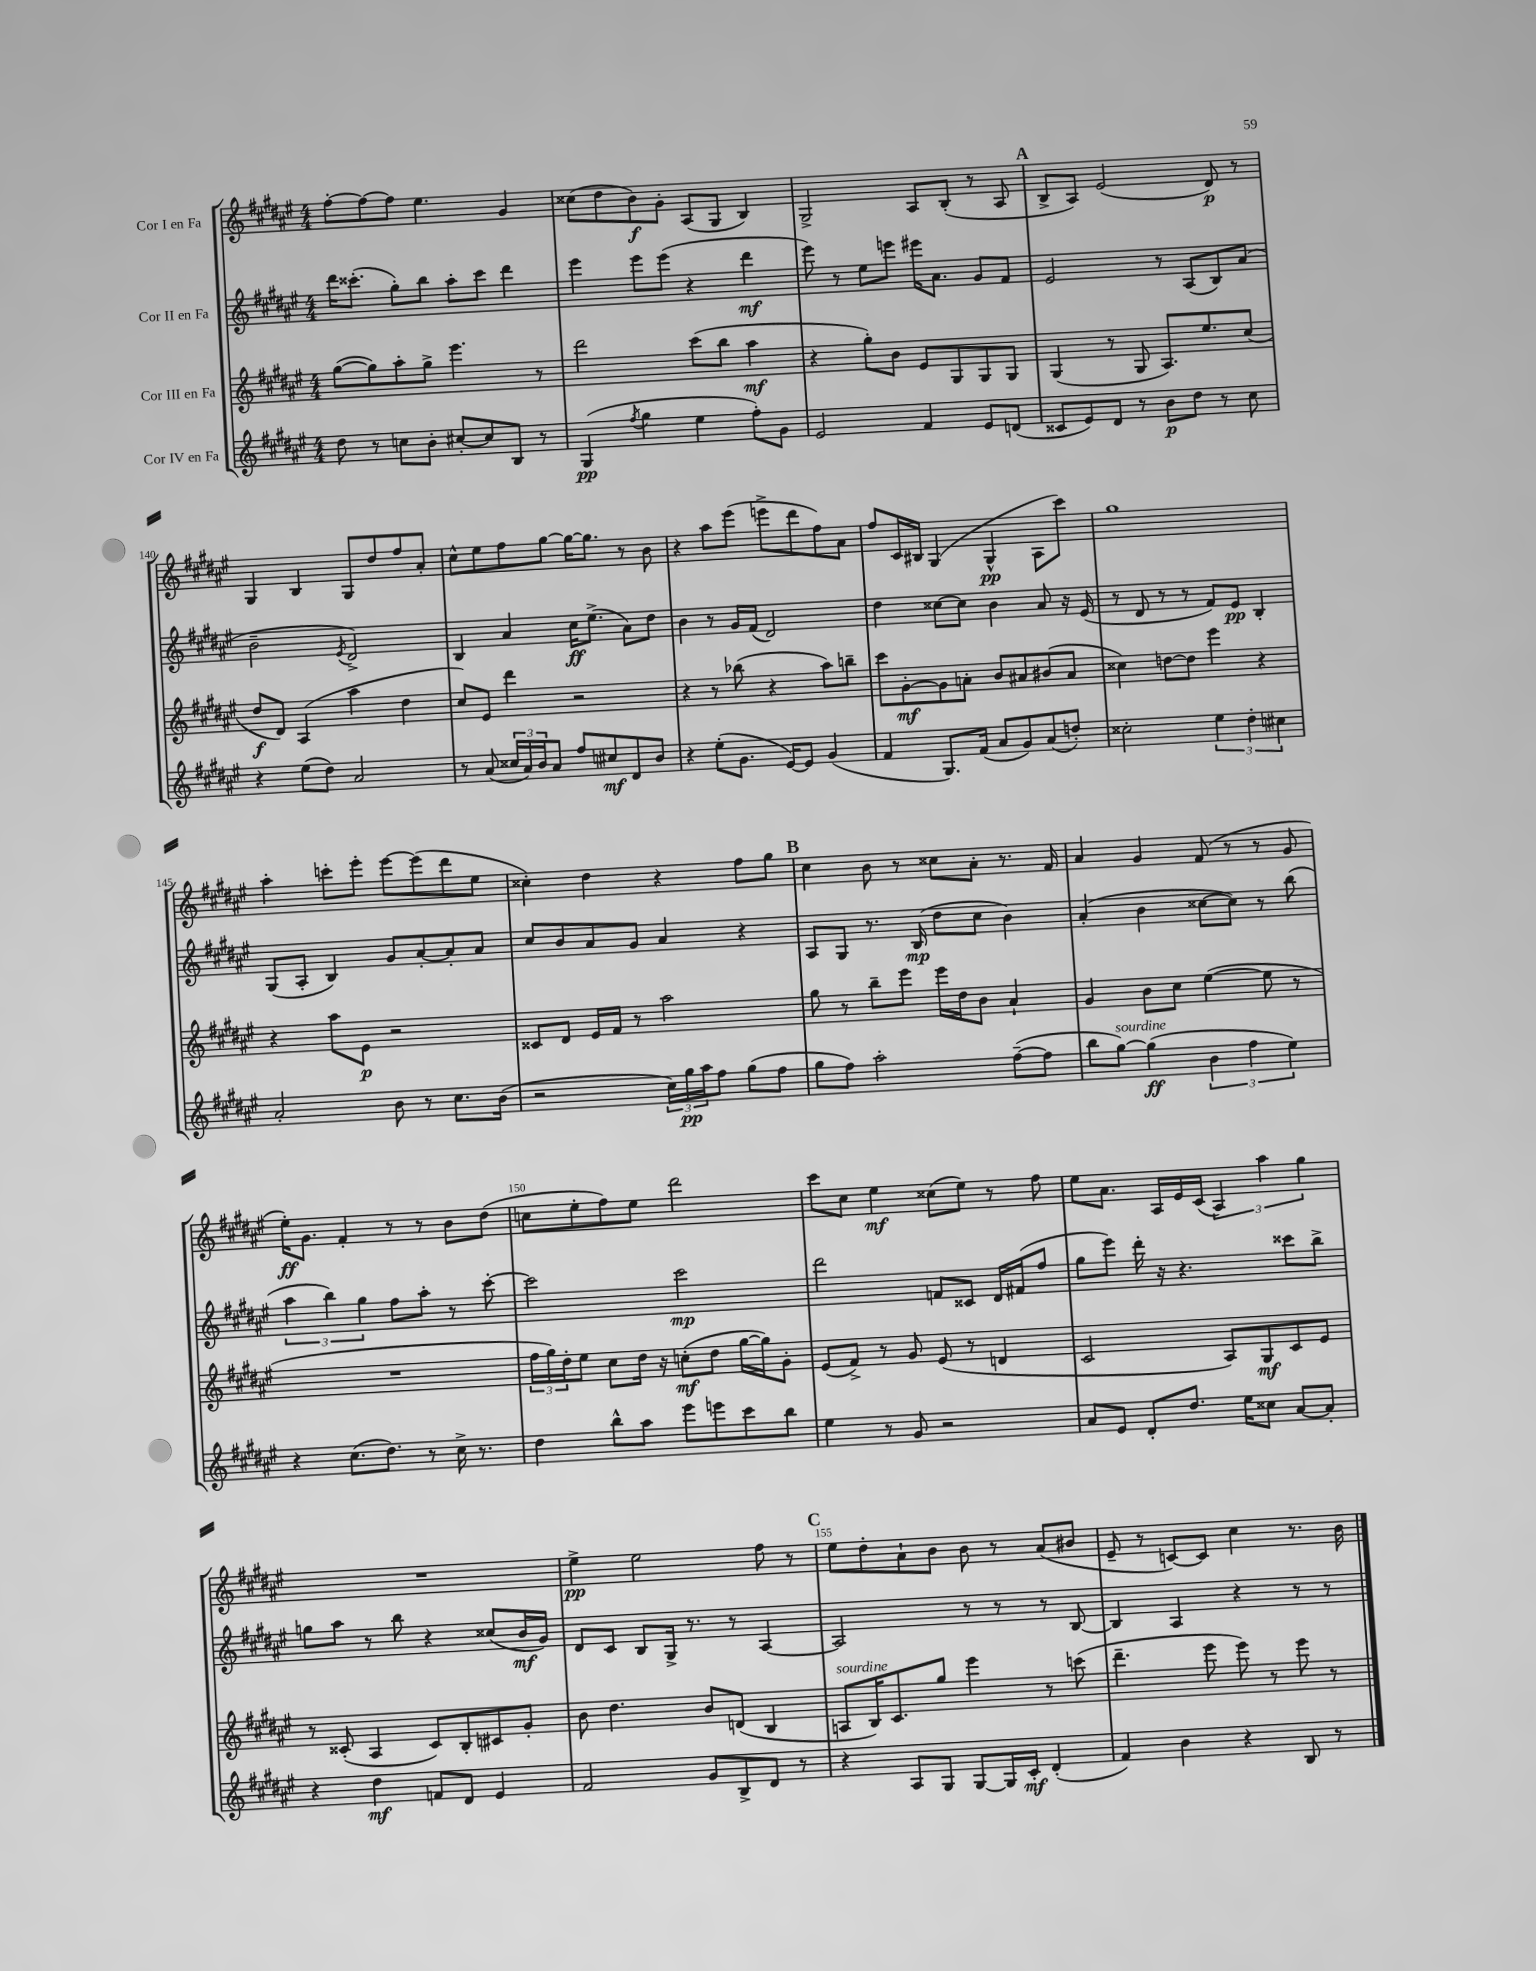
<<
\new StaffGroup <<
\new Staff = "s0" \with { instrumentName = "Cor I en Fa" } {
    \clef treble \key fis \major \numericTimeSignature \time 4/4
    fis''8~-. fis''8~ fis''8 eis''4. gis'4 |
    cisis''8( dis''8 b'8\f) gis'8-. ais8( gis8 b4) |
    gis2-> ais8 b8-.( r8 ais8 |
    \mark \markup { \bold "A" } b8-> ais8) eis'2( dis'8\p) r8 |
    gis4 b4 gis8 dis''8 fis''8 ais'8-. |
    cis''8-^ eis''8 fis''8 gis''8~ gis''16~ gis''8. r8 b'8 |
    r4 ais''8 eis'''8( e'''8-> dis'''8 fis''8) ais'8 |
    fis''8 cis'16 bis16 gis4( gis4-^\pp ais8 cis'''8) |
    gis''1 |
    ais''4-. c'''8-. eis'''8-. eis'''8~ eis'''8( dis'''8 eis''8 |
    cisis''4-.) dis''4 r4 fis''8 gis''8 |
    \mark \markup { \bold "B" } cis''4 b'8 r8 cisis''8 ais'8-. r8. fis'16 |
    ais'4 gis'4 fis'8( r8 r8 gis'8 |
    eis''16-.\ff) gis'8. fis'4-. r8 r8 b'8 dis''8( |
    c''8 eis''8-. fis''8) eis''8 dis'''2 |
    cis'''8 cis''8 eis''4\mf cisis''8( eis''8) r8 fis''8 |
    eis''8 ais'8. ais16 eis'16 cis'16( \tuplet 3/2 { ais4) ais''4 gis''4 } |
    R1 |
    eis''4->\pp eis''2 fis''8 r8 |
    \mark \markup { \bold "C" } eis''8 dis''8-. ais'8-! b'8 b'8 r8 ais'8( bis'8 |
    eis'8-- r8 c'8~) c'8 cis''4 r8. b'16 \bar "|." |
}
\new Staff = "s1" \with { instrumentName = "Cor II en Fa" } {
    \clef treble \key fis \major \numericTimeSignature \time 4/4
    dis'''16 cisis'''8.-.( gis''8-.) b''8 ais''8-. cisis'''8 dis'''4 |
    eis'''4 eis'''8 eis'''8( r4 dis'''4\mf |
    eis'''8) r8 eis''8 e'''8 eis'''16 ais'8. gis'8 fis'8 |
    \mark \markup { \bold "A" } eis'2 r8 ais8( b8) ais'8( |
    b'2-- \acciaccatura { eis'8 } dis'2->) |
    b4 ais'4 cis''16\ff eis''8.->( ais'8) dis''8 |
    b'4 r8 gis'16 fis'16( dis'2) |
    dis''4 cisis''8~ cisis''8 b'4 ais'8 r16 eis'16( |
    r8 dis'8 r8 r8 fis'8) eis'8\pp b4-. |
    gis8( ais8-. b4) gis'8 ais'8~-. ais'8-. ais'8 |
    cis''8 b'8 ais'8 gis'8 ais'4 r4 |
    \mark \markup { \bold "B" } ais8 gis8 r8. b16\mp( dis''8 cis''8 b'4) |
    ais'4-.( b'4 cisis''8~ cisis''8) r8 b''8( |
    \tuplet 3/2 { ais''4 b''4) gis''4 } fis''8 ais''8-. r8 cis'''8~-. |
    cis'''2 cis'''2\mp |
    dis'''2 f'8 cisis'8 dis'16 fis'16( fis''8 |
    gis''8 eis'''8) dis'''16-. r16 r4. cisis'''8 b''8-> |
    g''8 ais''8 r8 b''8 r4 cisis''8( b'16\mf gis'16) |
    dis'8 cis'8 b8 gis16-> r8. r8 ais4~ |
    \mark \markup { \bold "C" } ais2 r8 r8 r8 b8~ |
    b4 ais4 r4 r8 r8 \bar "|." |
}
\new Staff = "s2" \with { instrumentName = "Cor III en Fa" } {
    \clef treble \key fis \major \numericTimeSignature \time 4/4
    gis''8~( gis''8) ais''8-. gis''8-> eis'''4. r8 |
    dis'''2 cis'''8( b''8 ais''4\mf |
    r4 gis''8-.) b'8 eis'8 gis8 gis8 gis8 |
    \mark \markup { \bold "A" } gis4( r8 gis8 ais8.) eis''8. cis''8( |
    dis''8\f dis'8) ais4( ais''4 dis''4 |
    cis''8) eis'8 dis'''4 r2 |
    r4 r8 bes''8( r4 ais''8) b''8-- |
    cis'''8 gis'8~-.\mf gis'8 a'8-. b'8 ais'8 bis'8( ais'8 |
    cisis''4) d''8~ d''8 eis'''4 r4 |
    r4 ais''8 eis'8\p r2 |
    cisis'8 dis'8 eis'16 fis'16 r8 ais''2 |
    \mark \markup { \bold "B" } gis''8 r8 b''8-- eis'''8 eis'''16 dis''16 b'8 ais'4-! |
    gis'4 b'8 cis''8 eis''4~( eis''8 r8 |
    R1 |
    \tuplet 3/2 { fis''16 gis''16) dis''16-. } eis''8 cis''8 dis''16 r16 c''8-.\mf( dis''8 gis''16~ gis''16) gis'8-. |
    eis'8( fis'8->) r8 gis'8 eis'8( r8 d'4 |
    cis'2 ais8) gis8\mf cis'8 eis'8 |
    r8 cisis'8-.( ais4 cisis'8) b8-. cis'8 gis'8-. |
    b'8 dis''4. b'8 d'8( b4 |
    \mark \markup { \bold "C" } a8^\markup { \italic "sourdine" } b16) cis'8. gis''8 eis'''4 r8 c'''8( |
    dis'''4.-- eis'''8 eis'''8) r8 eis'''8 r8 \bar "|." |
}
\new Staff = "s3" \with { instrumentName = "Cor IV en Fa" } {
    \clef treble \key fis \major \numericTimeSignature \time 4/4
    dis''8 r8 c''8 b'8-. cis''8~-. cis''8 b8 r8 |
    gis4\pp( \acciaccatura { fis''8 } gis''4 eis''4 fis''8-.) gis'8 |
    eis'2 fis'4 eis'8 d'8( |
    \mark \markup { \bold "A" } cisis'8 eis'8) dis'8 r8 b'8\p dis''8 r8 cis''8 |
    r4 eis''8( dis''8) ais'2 |
    r8 ais'8( \tuplet 3/2 { cisis''16 ais'16) b'16 } ais'8 fis''8 cis''8\mf dis'8 b'8 |
    r4 eis''8-.( gis'8. eis'16~) eis'8 gis'4( |
    fis'4 gis8.) fis'16( ais'8 gis'8) ais'8( d''8-.) |
    cisis''2-. \tuplet 3/2 { eis''4 dis''4-. cis''4 } |
    ais'2-. b'8 r8 cis''8. b'16( |
    r2 \tuplet 3/2 { cis''16) gis''16\pp ais''16 } fis''8 gis''8( fis''8 |
    \mark \markup { \bold "B" } gis''8 fis''8) ais''2-. fis''8~--( fis''8 |
    b''8 gis''8~^\markup { \italic "sourdine" }) gis''4\ff( \tuplet 3/2 { b'4 fis''4 eis''4) } |
    r4 cis''8.( dis''8.) r8 cis''16-> r8. |
    dis''4 b''8-^ ais''8 eis'''8 e'''8 cis'''8 b''8 |
    eis''4 r8 gis'8 r2 |
    ais'8 eis'8 dis'8-. dis''8. eis''16 cisis''8 ais'8~ ais'8-. |
    r4 dis''4\mf f'8 dis'8 eis'4 |
    fis'2 gis'8 b8-> dis'8 r8 |
    \mark \markup { \bold "C" } r4 ais8 gis8 gis8~ gis16 cis'16-.\mf dis'4-.( |
    fis'4) b'4 r4 b8 r8 \bar "|." |
}
>>
>>
\layout { \context { \Score currentBarNumber = #136 \override BarNumber.break-visibility = ##(#f #t #t) barNumberVisibility = #(every-nth-bar-number-visible 5) } }
